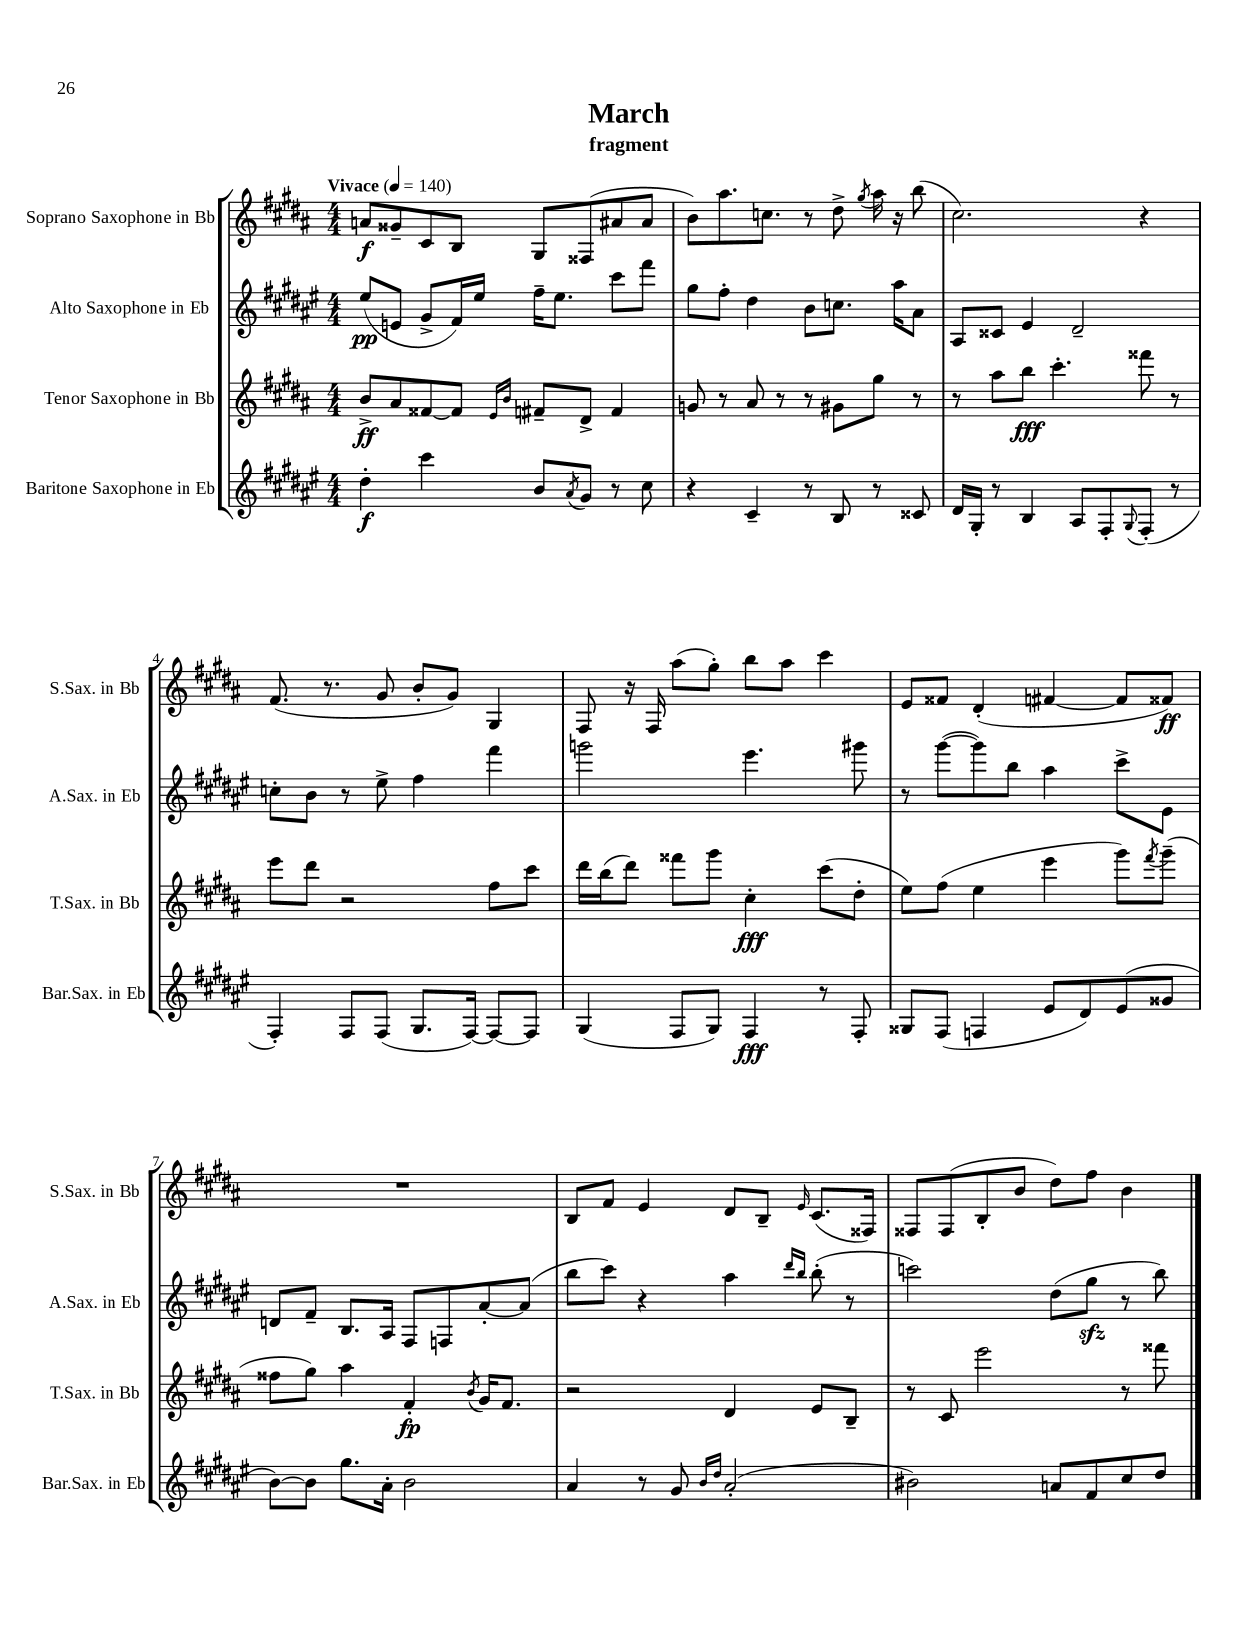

**kern	**kern	**kern	**kern
*staff4	*staff3	*staff2	*staff1
*clefG2	*clefG2	*clefG2	*clefG2
*k[f#c#g#d#a#e#]	*k[f#c#g#d#a#]	*k[f#c#g#d#a#e#]	*k[f#c#g#d#a#]
*M4/4	*M4/4	*M4/4	*M4/4
*MM140	*MM140	*MM140	*MM140
4dd#'\	8b^/L	(8ee#/L	8a/L
.	8a#/	8e/J	8g##~/
4ccc#\	[8f##/	8g#^/L	8c#/
.	8f##/]J	16f#/L)	8B/J
.	.	16ee#/JJ	.
.	16qqe/LL	.	.
.	16qqb/JJ	.	.
8b/L	8f#~/L	16ff#~\LK	8G#/L
.	.	8.ee#\J	.
8qa#/	.	.	.
8g#/J	8d#^/J	.	(8F##/
8r	4f#/	8ccc#\L	8a#/
8cc#\	.	8fff#\J	8a#/J
=	=	=	=
4r	8g/	8gg#\L	8b\L)
.	8r	8ff#'\J	8.aa#\
4c#~/	8a#/	4dd#\	.
.	.	.	8.cc\J
.	8r	.	.
8r	8r	8b\L	8r
8B/	8g#\L	8.cc\J	8dd#^\
.	.	.	8qgg#/
8r	8gg#\J	.	16aa#\
.	.	16aa#\LK	16r
8c##/	8r	8a#\J	(8bb\
=	=	=	=
16d#/LL	8r	8A#/L	2.cc#\)
16G#'/JJ	.	.	.
8r	8aa#\L	8c##/J	.
4B/	8bb\J	4e#/	.
.	4.ccc#'\	.	.
8A#/L	.	2d#~/	.
8F#'/	.	.	.
8qqG#/	.	.	.
(8F#'/J	8fff##\	.	4r
8r	8r	.	.
=	=	=	=
4F#'/)	8eee\L	8cc'\L	(8.f#/
.	8ddd#\J	8b\J	.
.	.	.	8.r
8F#/L	2r	8r	.
(8F#/J	.	8ee#^\	8g#/
8.G#/L	.	4ff#\	8b'/L
.	.	.	8g#/J)
[16F#/Jk)	.	.	.
8F#/_L	8ff#\L	4fff#\	4G#/
8F#/]J	8ccc#\J	.	.
=	=	=	=
(4G#/	16ddd#\LL	2ggg\	8F#/
.	(16bb\J	.	.
.	8ddd#\J)	.	16r
.	.	.	16F#/
8F#/L	8fff##\L	.	(8aa#\L
8G#/J)	8ggg#\J	.	8gg#'\J)
4F#/	4cc#'\	4.eee#\	8bb\L
.	.	.	8aa#\J
8r	(8ccc#\L	.	4ccc#\
8F#'/	8dd#'\J	8ggg#\	.
=	=	=	=
8G##/L	8ee\L)	8r	8e/L
(8F#/J	(8ff#\J	([8ggg#\L	8f##/J
4F/	4ee\	8ggg#\])	(4d#'/
.	.	8bb\J	.
8e#/L	4eee\	4aa#\	[4f#/
8d#/)	.	.	.
(8e#/	8ggg#\L)	8ccc#^\L	8f#/]L
.	8qfff#/	.	.
8g##/J	(8ggg#~\J	8e#\J	8f##/J)
=	=	=	=
[8b\L)	8ff##\L	8d/L	1r
8b\]J	8gg#\J)	8f#~/J	.
8.gg#\L	4aa#\	8.B/L	.
16a#'\Jk	.	16A#/Jk	.
2b\	4f#'/	8F#/L	.
.	.	8F/	.
.	8qb/	.	.
.	16g#/LK	[8a#'/	.
.	8.f#/J	.	.
.	.	(8a#/]J	.
=	=	=	=
4a#/	2r	8bb\L	8B/L
.	.	8ccc#\J)	8f#/J
8r	.	4r	4e/
8g#/	.	.	.
16qqb/LL	.	.	.
16qqdd#/JJ	.	.	.
(2a#'/	4d#/	4aa#\	8d#/L
.	.	.	8B~/J
.	.	16qqddd#/LL	.
.	.	16qqbb/JJ	16qqe/
.	8e/L	(8bb'\	(8.c#/L
.	8B~/J	8r	.
.	.	.	16F##/Jk)
=	=	=	=
2b#\)	8r	2ccc\)	8F##/L
.	8c#/	.	(8F##/
.	2eee\	.	8B'/
.	.	.	8b/J
8a/L	.	(8dd#\L	8dd#\L)
8f#/	.	8gg#\J	8ff#\J
8cc#/	8r	8r	4b\
8dd#/J	8fff##\	8bb\)	.
==	==	==	==
*-	*-	*-	*-
